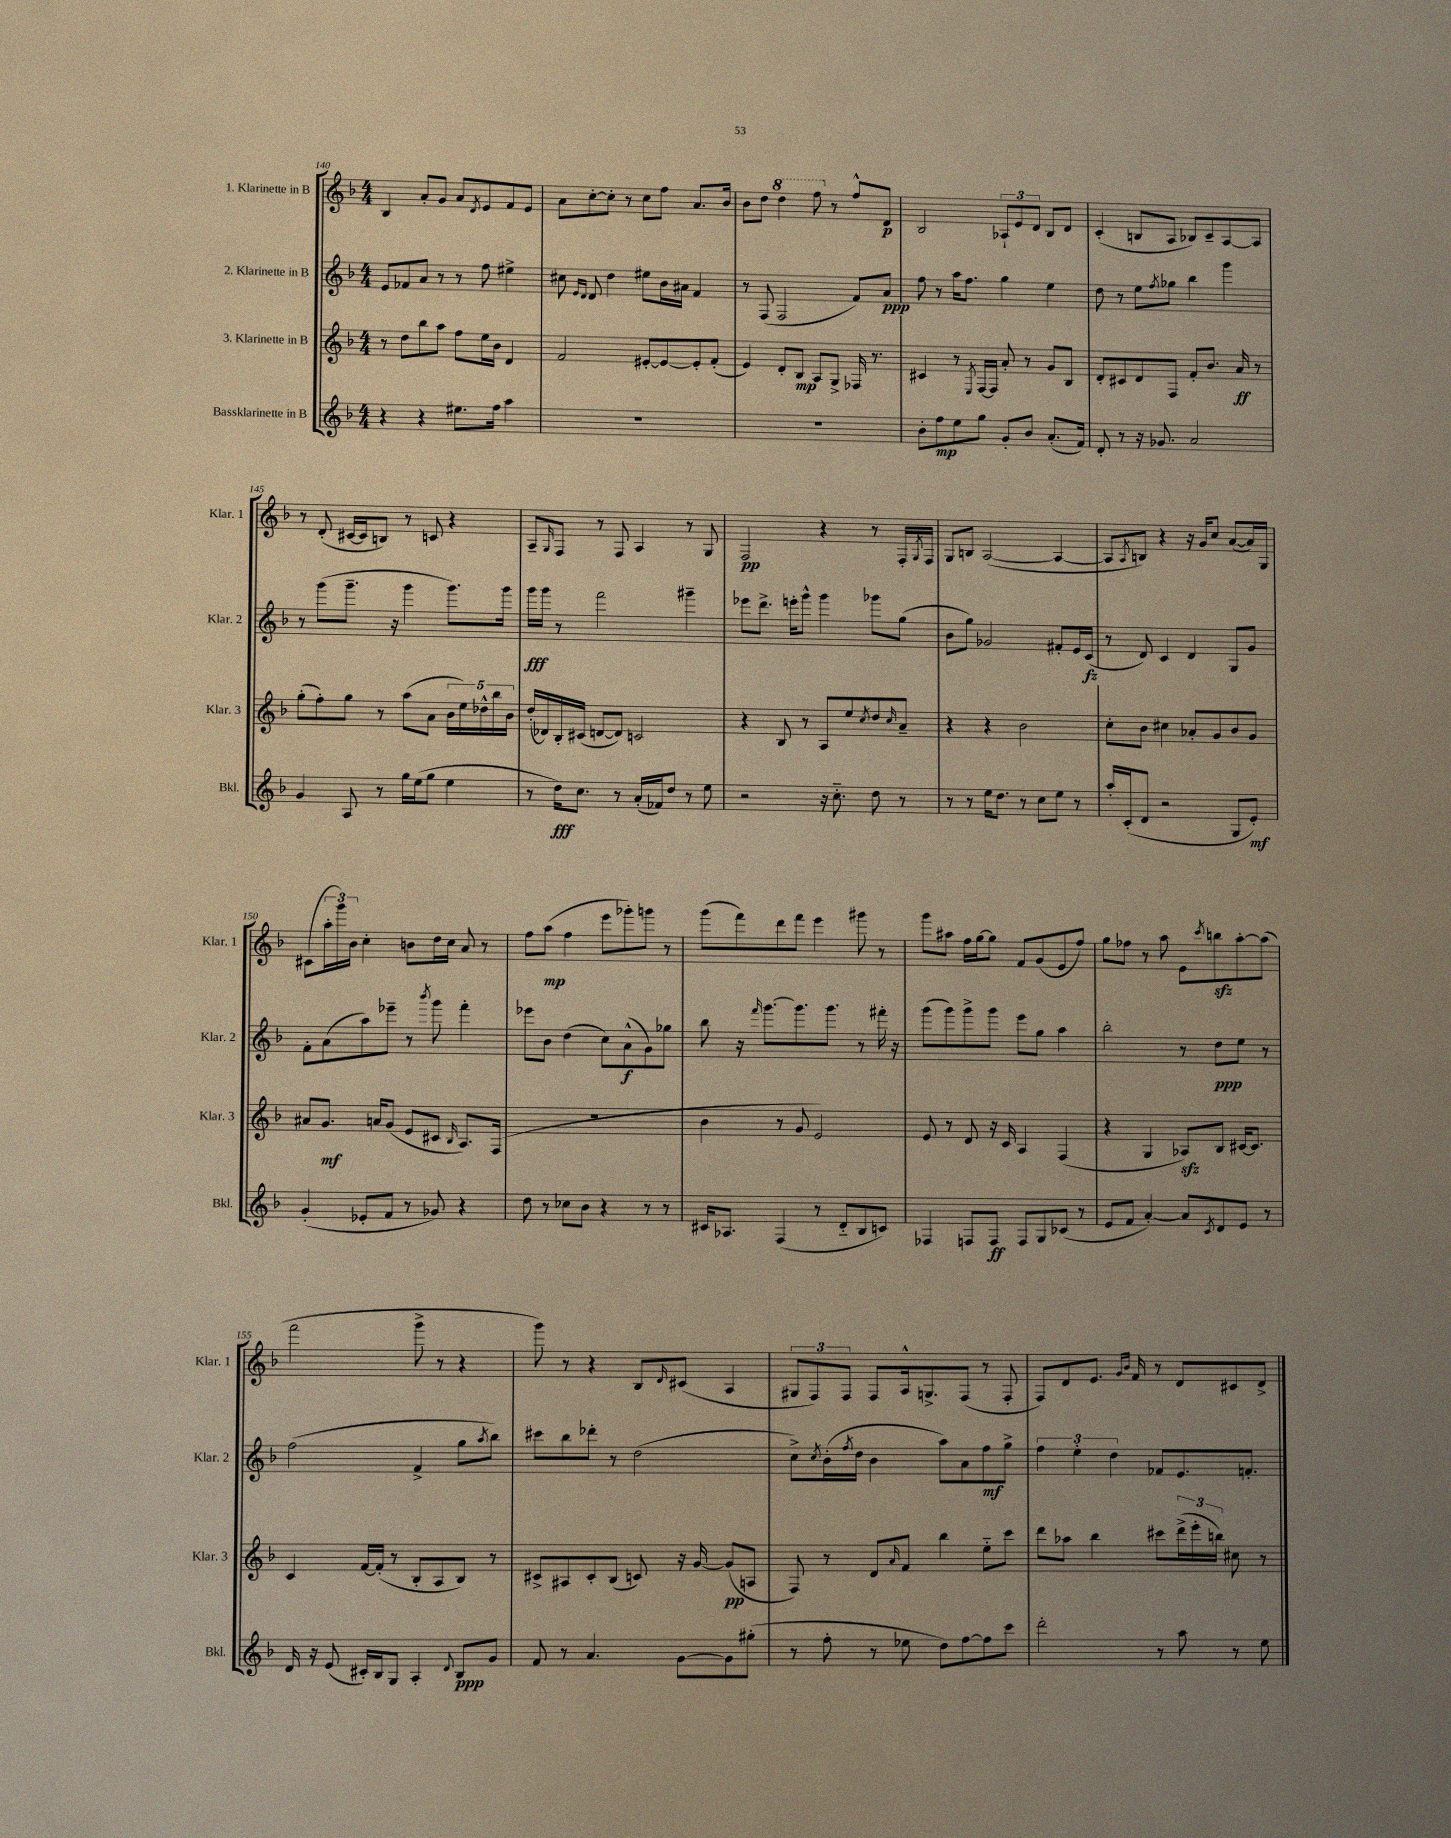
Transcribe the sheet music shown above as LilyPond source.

<<
\new StaffGroup <<
\new Staff = "s0" \with { instrumentName = "1. Klarinette in B" shortInstrumentName = "Klar. 1" } {
    \clef treble \key f \major \numericTimeSignature \time 4/4
    bes4 a'8-. g'8 a'8 \acciaccatura { d'8 } e'8 f'8 e'8 |
    a'8 c''8~-. c''8-. r8 c''8 f''8 a'8. bes'16 |
    bes'8 d''8 \ottava #1 d'''4 f'''8 \ottava #0 r8 f''8-^ d'8\p |
    bes2 \tuplet 3/2 { aes8-! e'8 d'8 } bes8 d'8 |
    c'4-.( b8 a8 bes8) c'8-- a8~ a8 |
    r8 d'8-.( cis'16~ cis'16 b8) r8 c'8 r4 |
    a8-- \grace { g16 } f8 r8 f8 a4 r8 g8 |
    f2\pp r4 r8 f16-. \acciaccatura { g8 } f16 |
    g8 b8 a2~( a4~ |
    a8 \acciaccatura { a8 } b8) r4 r16 g'16 c''8 a'8~( a'16) g16 |
    cis'8( \tuplet 3/2 { a''16-. g'''16) bes'16 } c''4-. b'8 d''16 c''16 a'8 r8 |
    f''8 a''8\mp( f''4 e'''8 ges'''8-.) g'''8 r8 |
    g'''8( f'''8) d'''8 f'''8 e'''4 gis'''8 r8 |
    g'''8 ais''8 f''16 g''16~ g''8 f'8 g'8( e'8 f''8) |
    g''8 fes''8 r8 a''8 e'8 \acciaccatura { c'''8 } b''8\sfz a''8~-. a''8( |
    f'''2 g'''8-> r8 r4 |
    g'''8) r8 r4 bes8 \grace { d'16 } cis'8( a4 |
    \tuplet 3/2 { gis8 f8) f8 } f8 a16-^ g8.-> f8( r8 f8-. |
    f8) d'8 e'8. \grace { g'16 bes'16 } f'16 r8 d'8 cis'8 d'8-> \bar "|." |
}
\new Staff = "s1" \with { instrumentName = "2. Klarinette in B" shortInstrumentName = "Klar. 2" } {
    \clef treble \key f \major \numericTimeSignature \time 4/4
    e'8 fes'8 a'8 r8 r8 f''8 eis''4-> |
    cis''8 \grace { e'16 d'16 } d'8 d''4 eis''8 bes'16 ais'16 f'4 |
    r8 f8( f2 f'8) a'8\ppp |
    f''8 r8 a''16 f''8. g''4 e''4 |
    d''8 r8 e''8 \acciaccatura { f''8 } ges''8 bes''4 g'''4 |
    r8 g'''8( g'''8.-- r16 g'''4 g'''8.) g'''16 |
    g'''16\fff g'''16 r8 f'''2 gis'''4-- |
    ees'''8 d'''8.-> e'''16-. g'''8-^ g'''4 ges'''8 g''8( |
    bes'8 g''8) ges'2 fis'8-. e'16 c'16\fz( |
    r8 d'8) c'4 d'4 g8 g'8 |
    f'8-. a'8( a''8) ees'''8-- r8 \acciaccatura { bes'''8 } g'''8 f'''4-. |
    ees'''8 bes'8 d''4( c''8) a'8-^\f( g'8) ges''8 |
    bes''8 r16 \grace { f'''16 } g'''8.~ g'''8. g'''8. r8 fis'''16-. r16 |
    g'''8( g'''8) g'''8-> g'''8 e'''8 g''8 a''4 |
    bes''2-. r8 d''8\ppp e''8 r8 |
    f''2( f'4-> g''8 \acciaccatura { a''8 } bes''8) |
    cis'''8 bes''8 des'''8-. r8 d''2( |
    c''8->) \acciaccatura { c''8 } bes'16-.( \acciaccatura { f''8 } d''16 bes'4 a''8) a'8 f''8\mf g''8-> |
    \tuplet 3/2 { f''4 e''4-. d''4 } fes'8 e'8. f'8.-. \bar "|." |
}
\new Staff = "s2" \with { instrumentName = "3. Klarinette in B" shortInstrumentName = "Klar. 3" } {
    \clef treble \key f \major \numericTimeSignature \time 4/4
    r8 d''8 bes''8 a''8 f''8 e''16 bes'16 d'4 |
    f'2 eis'8~-. eis'8~ eis'8-. f'8-.( |
    e'4) d'8-. bes8\mp a8 g8-> fes16 r8. |
    cis'4 r8 \acciaccatura { e8 } f16~ f16 a'8-. r8 g'8 bes8 |
    d'8-. cis'8 d'8 f8 f'8-. bes'8. a'16\ff r8 |
    g''8-.( f''8-.) g''8 r8 a''8( a'8 \tuplet 5/4 { bes'16 e''16) des''16-^ bes''16 bes'16 } |
    d''16-.( des'16) bes16-. cis'16( d'8~ d'8) c'2 |
    r4 bes8 r8 a8 e''8 \acciaccatura { c''8 } d''8 \grace { c''16 } a'8-- |
    r4 r4 bes'2 |
    c''8-. bes'8 cis''4 aes'8-. g'8 bes'8 g'8 |
    ais'8 g'8.\mf a'16 g'8( e'8 cis'8 \grace { bes16 } a8.) f16( |
    R1 |
    bes'4 r8 g'8 e'2) |
    e'8 r8 d'8 r16 c'16 a4 f4( |
    r4 g4 aes8\sfz) bes8 cis'16~ cis'8. |
    c'4 f'16~ f'16-.( r8 bes8-. a8 bes8) r8 |
    cis'8-> ais8 cis'8-. bes8( c'8) r16 g'16~ g'8\pp( a8 |
    f8) r8 d'8 \grace { a'16 } f'8 bes''4 e''8-_ c'''8 |
    d'''8 aes''8 bes''4 cis'''8 \tuplet 3/2 { d'''16->( e'''16-. b''16) } cis''8 r8 \bar "|." |
}
\new Staff = "s3" \with { instrumentName = "Bassklarinette in B" shortInstrumentName = "Bkl." } {
    \clef treble \key f \major \numericTimeSignature \time 4/4
    r4 r4 eis''8. f''16 a''4 |
    R1 |
    R1 |
    bes'8-. f''8\mp e''8 g''8 g'8-. bes'8 a'8.-.( f'16) |
    d'8-. r8 r16 ges'8. a'2 |
    g'4 a8 r8 g''16 e''16( g''8 e''4 |
    r8 d''16\fff) c''8. r8 a'16-.( fes'16) d''8 r8 e''8 |
    r2 r16 c''8.-_ d''8 r8 |
    r8 r8 e''16 d''8. r8 c''8 e''8 r8 |
    a''16-. c'16-.( d'8 r2 g8 e'8-.\mf) |
    g'4-.( ees'8-. f'8 r8 ges'8) r4 |
    d''8 r8 ces''8 bes'8 r4 r8 r8 |
    cis'16 aes8. f4( r8 d'8-_ bes8 c'8) |
    fes4 f8 f8\ff f8 g8 ces'8( r8 |
    e'8 f'8 a'4~-.) a'8 \acciaccatura { c'8 } d'8 e'8 r8 |
    d'16 r16 e'8( cis'16-.) bes16 g8 a4-. \appoggiatura { d'8 } bes8\ppp g'8 |
    f'8 r8 a'4. g'8~ g'8 gis''8-.( |
    r8 f''8-. r8 ees''8 d''8) f''8~ f''8 c'''8 |
    d'''2-. r8 a''8 r8 e''8 \bar "|." |
}
>>
>>
\layout { \context { \Score currentBarNumber = #140 } }
